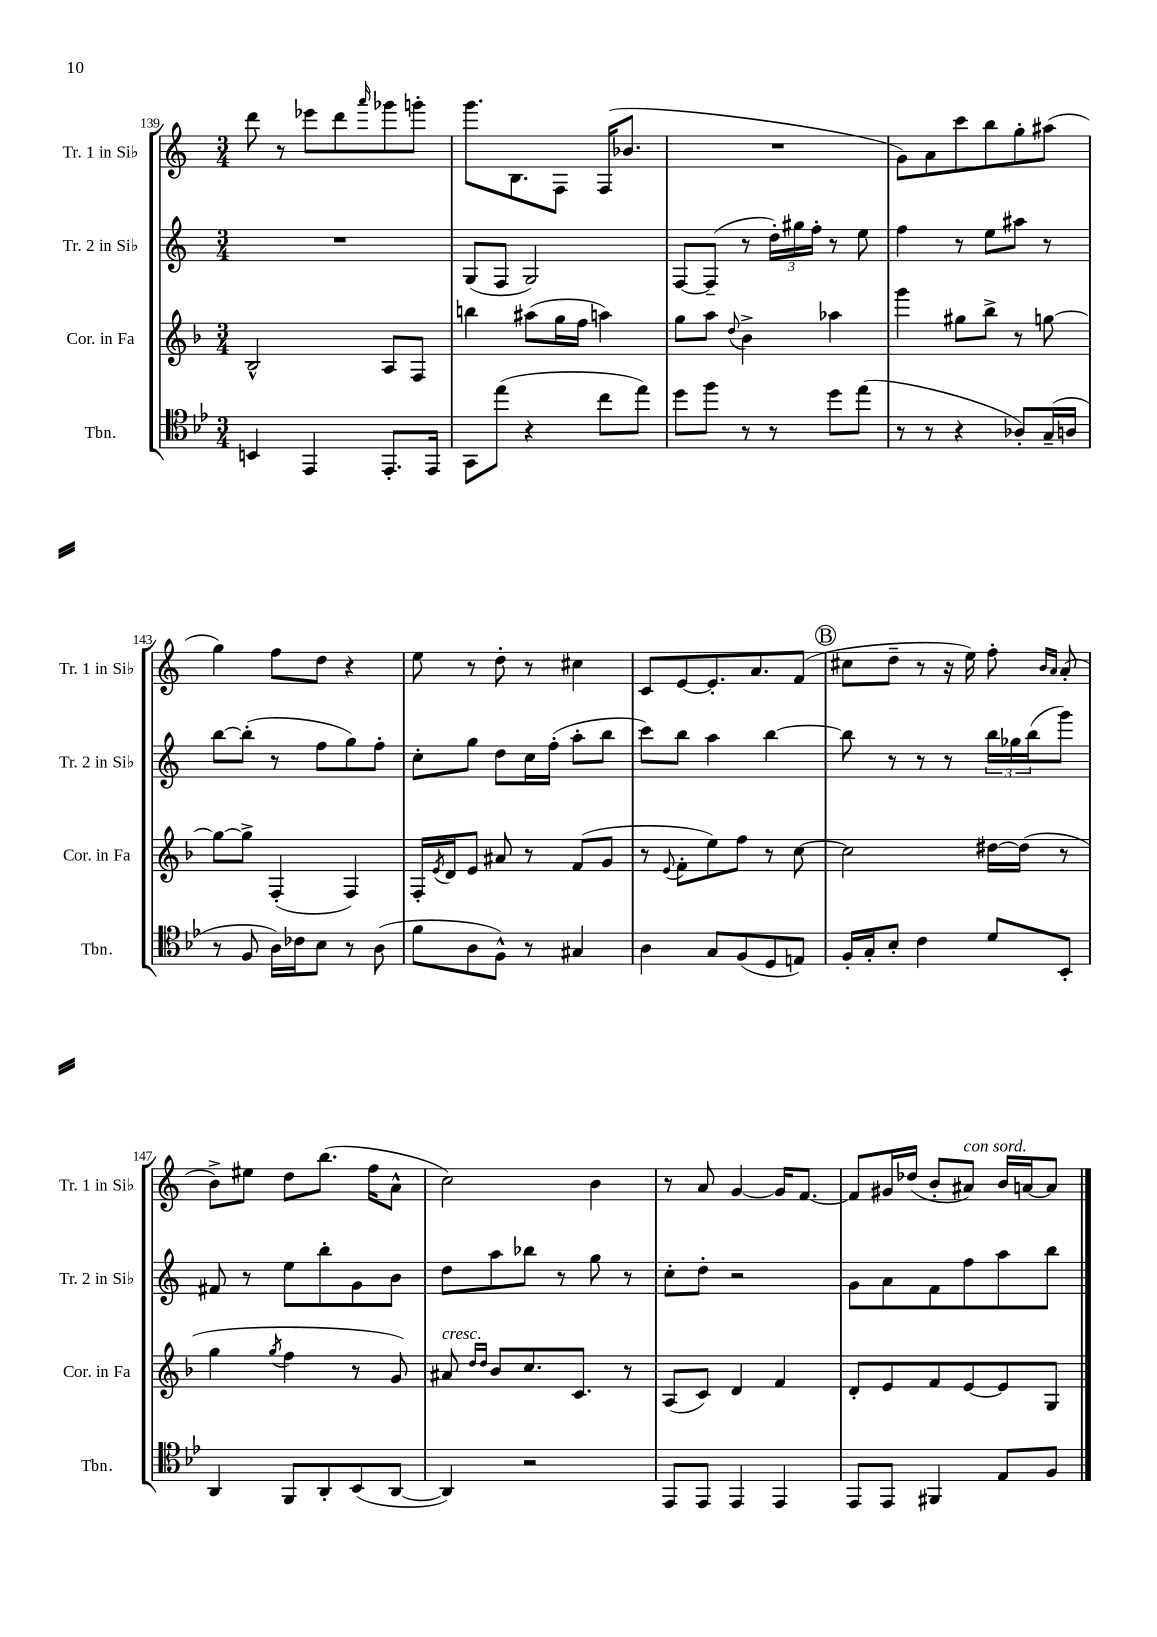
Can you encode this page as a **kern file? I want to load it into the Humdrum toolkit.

**kern	**kern	**kern	**kern
*part4	*part3	*part2	*part1
*staff4	*staff3	*staff2	*staff1
*I"Tbn.	*I"Cor. in Fa	*I"Tr. 2 in Si♭	*I"Tr. 1 in Si♭
*I'Tbn.	*I'Cor. in Fa	*I'Tr. 2 in Si♭	*I'Tr. 1 in Si♭
*clefC4	*clefG2	*clefG2	*clefG2
*k[b-e-]	*k[b-]	*k[]	*k[]
*M3/4	*M3/4	*M3/4	*M3/4
=139	=139	=139	=139
4BBn/	2B-^^/	2.r	8ddd\
.	.	.	8r
4EE-/	.	.	8eee-X\L
.	.	.	8ddd\
.	.	.	16qqaaa/
8.EE-'/L	8A/L	.	8ggg-X\
.	8F/J	.	8gggn'\J
16EE-/Jk	.	.	.
=140	=140	=140	=140
8GG\L	4bbn\	(8G/L	8.ggg\L
(8ee-\J	.	8F/J	.
.	.	.	8.B\
4r	(8aa#X\L	2G/)	.
.	16gg\L	.	8F\J
.	16ff\JJ	.	.
8cc\L	4aan\)	.	(16F/KL
.	.	.	8.b-X/J
8ee-\J)	.	.	.
=141	=141	=141	=141
8dd\L	8gg\L	[8F/L	2.r
8ff\J	8aa\J	(8F~/J]	.
.	8qqdd/	.	.
8r	4b-^\	8r	.
8r	.	24dd'\LL)	.
.	.	24gg#X\	.
.	.	24ff'\JJ	.
8dd\L	4aa-X\	8r	.
(8ee-\J	.	8ee\	.
=142	=142	=142	=142
8r	4ggg\	4ff\	8g\L)
8r	.	.	8a\
4r	8gg#X\L	8r	8ccc\
.	8bb-^\J	8ee\L	8bb\
8A-X'/L)	8r	8aa#X\J	8gg'\
(16G~/L	[8ggn\	8r	(8aa#X\J
16An/JJ	.	.	.
!!LO:LB:g=z
=143	=143	=143	=143
8r	8gg\L_	[8bb\L	4gg\)
8F/	8gg^\J]	(8bb'\J]	.
16A\LL)	(4F'/	8r	8ff\L
16c-X\J	.	.	.
8B-\J	.	8ff\L	8dd\J
8r	4F/)	8gg\)	4r
(8A\	.	8ff'\J	.
=144	=144	=144	=144
8f\L	16F'/LL	8cc'\L	8ee\
.	8qe/	.	.
.	16d/J	.	.
8A\	8e/J	8gg\J	8r
8F^^\J)	8a#X/	8dd\L	8dd'\
8r	8r	16cc\L	8r
.	.	(16ff'\JJ	.
4G#X/	(8f/L	8aa'\L	4cc#X\
.	8g/J	8bb\J	.
=145	=145	=145	=145
4A\	8r	8ccc\L)	8c/L
.	8qqe/	.	.
.	8f'\L	8bb\J	[8e/
8G/L	8ee\)	4aa\	8.e'/]
(8F/	8ff\J	.	.
.	.	.	8.a/
8D/	8r	[4bb\	.
8En/J)	[8cc\	.	(8f/J
!!LO:REH:place=s1:t=B
=146	=146	=146	=146
16F'/LL	2cc\]	8bb\]	8cc#X\L
16G'/J	.	.	.
8B-'/J	.	8r	8dd~\J
4c\	.	8r	8r
.	.	8r	16r
.	.	.	16ee\)
8d/L	[16dd#X\LL	24bb\LL	8ff'\
.	.	24gg-X\	.
.	(16dd#\JJ]	.	.
.	.	(24bb\J	.
.	.	.	16qqb/LL
.	.	.	16qqa/JJ
8BB-'/J	8r	8ggg\J)	(8a'/
!!LO:LB:g=z
=147	=147	=147	=147
4AA/	4gg\	8f#X/	8b^\L)
.	.	8r	8ee#X\J
.	8qgg/	.	.
8FF/L	4ff\	8ee\L	8dd\L
8AA'/	.	8bb'\	(8.bb\J
(8BB-/	8r	8g\	.
.	.	.	16ff\KL
[8AA/J	8g/)	8b\J	8a^^\J
=148	=148	=148	=148
!	!LO:TX:a:i:t=cresc.	!	!
4AA/])	8a#X/	8dd\L	2cc\)
.	16qqdd/LL	.	.
.	16qqdd/JJ	.	.
.	8b-/L	8aa\	.
2r	8.cc/	8bb-X\J	.
.	.	8r	.
.	8.c/J	.	.
.	.	8gg\	4b\
.	8r	8r	.
=149	=149	=149	=149
8EE-/L	(8A/L	8cc'\L	8r
8EE-/J	8c/J)	8dd'\J	8a/
4EE-/	4d/	2r	[4g/
4EE-/	4f/	.	16g/KL]
.	.	.	[8.f/J
=150	=150	=150	=150
8EE-/L	8d'/L	8g\L	8f/L]
8EE-/J	8e/	8a\	16g#X/L
.	.	.	(16dd-X/JJ
4FF#X/	8f/	8f\	8b'/L
!	!	!	!LO:TX:a:i:t=con sord.
.	[8e/	8ff\	8a#X/J)
8E-/L	8e/]	8aa\	16b/LL
.	.	.	[16an/J
8F/J	8G/J	8bb\J	8a/J]
==	==	==	==
*-	*-	*-	*-
